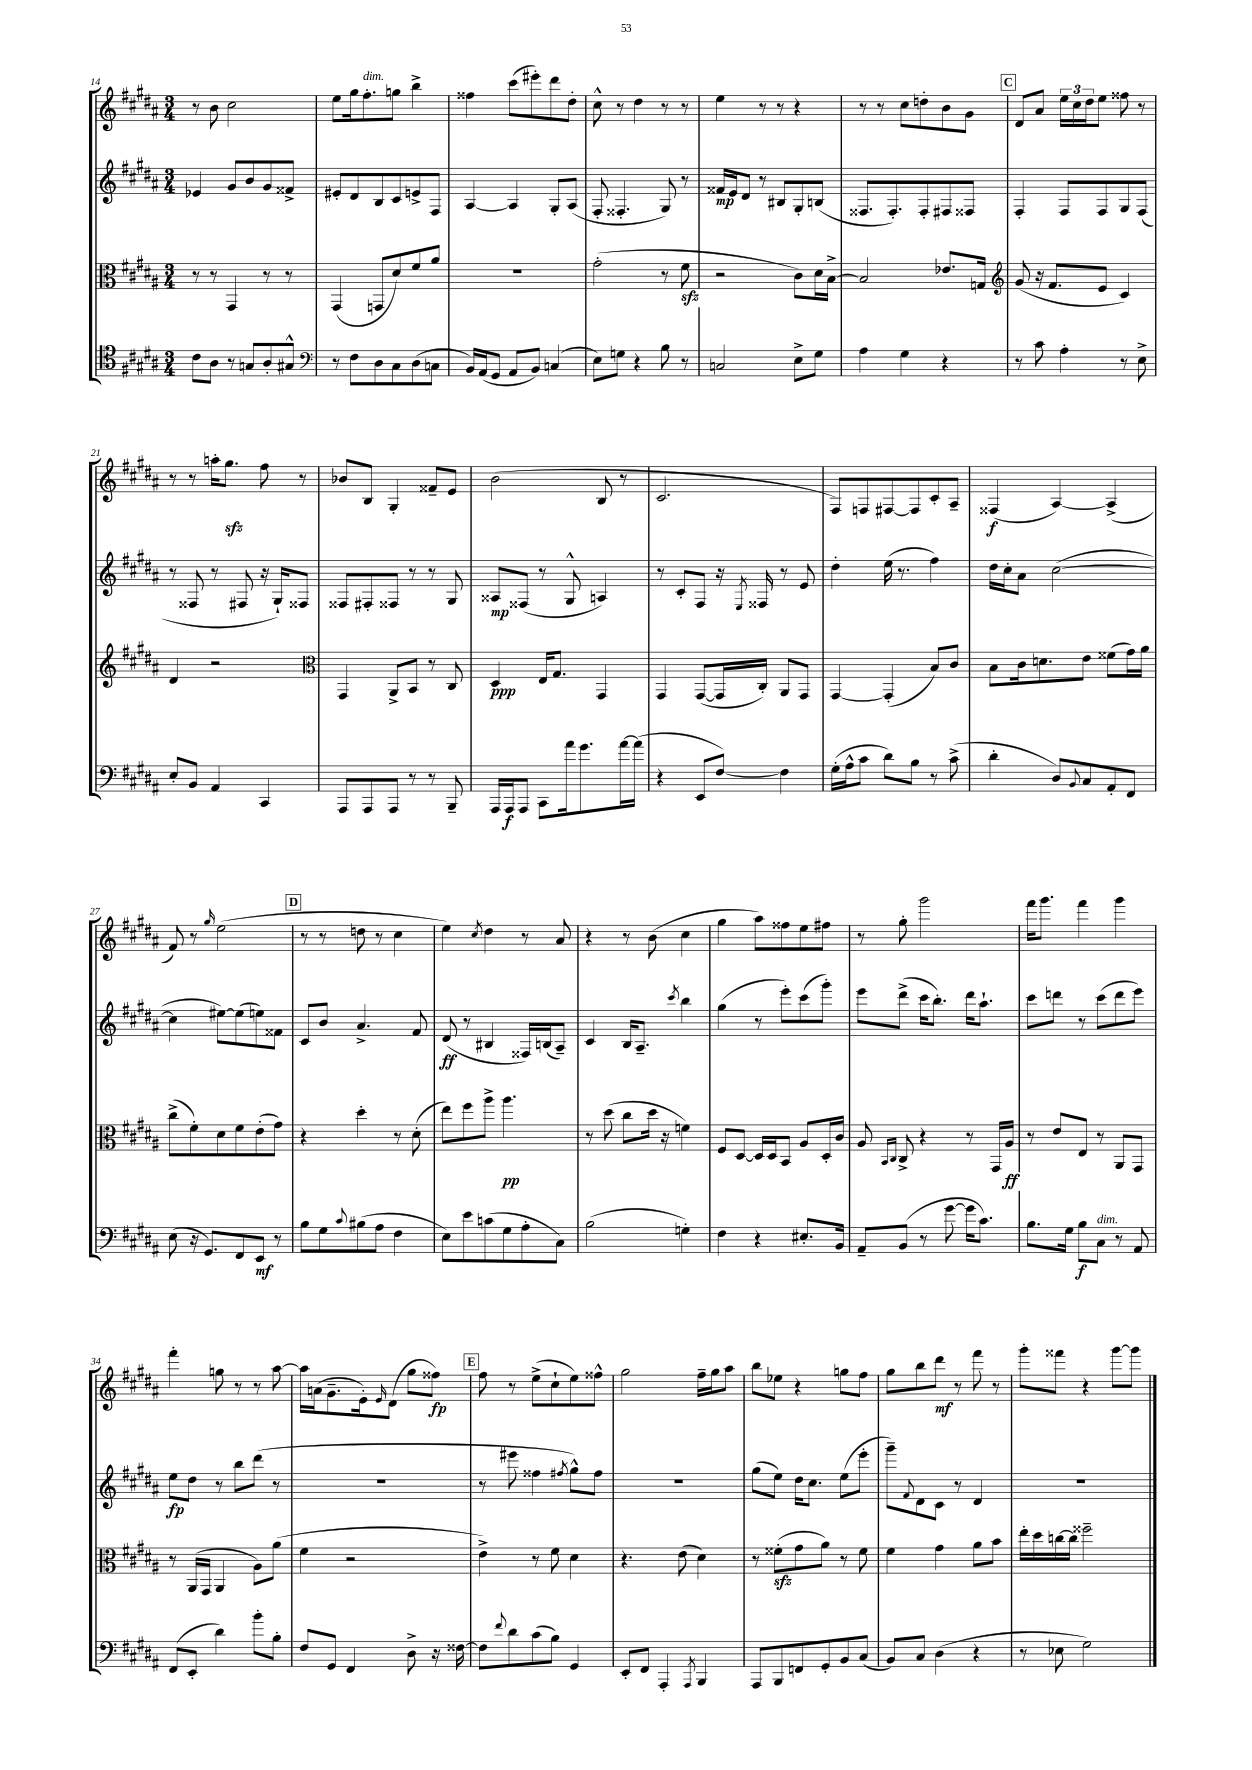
<<
\new StaffGroup <<
\new Staff = "s0" {
    \clef treble \key b \major \numericTimeSignature \time 3/4
    r8 b'8 cis''2 |
    e''8 gis''16 fis''8.-.^\markup { \italic "dim." } g''8 b''4-> |
    fisis''4 cis'''8( eis'''8-.) dis'''8 dis''8-. |
    cis''8-^ r8 dis''4 r8 r8 |
    e''4 r8 r8 r4 |
    r8 r8 cis''8 d''8-. b'8 gis'8 |
    \mark \markup { \box "C" } dis'8 ais'8 \tuplet 3/2 { e''16 cis''16 dis''16 } e''8 fisis''8 r8 |
    r8 r8 a''16-. gis''8.\sfz fis''8 r8 |
    bes'8 b8 gis4-. fisis'8-- e'8 |
    b'2( b8 r8 |
    cis'2. |
    fis8) f8 fis8~ fis8 cis'8-. ais8-- |
    fisis4\f( ais4~) ais4->( |
    fis'8) r8 \grace { gis''16 } e''2( |
    \mark \markup { \box "D" } r8 r8 d''8 r8 cis''4 |
    e''4) \acciaccatura { cis''8 } dis''4 r8 ais'8 |
    r4 r8 b'8( cis''4 |
    gis''4 ais''8) fisis''8 e''8 fis''8 |
    r8 gis''8-. gis'''2 |
    fis'''16 gis'''8. fis'''4 gis'''4 |
    fis'''4-. g''8 r8 r8 ais''8~ |
    ais''16 a'16( gis'8.-- e'16-.) \grace { e'16 } dis'8( gis''8 fisis''8\fp) |
    \mark \markup { \box "E" } fis''8 r8 e''8->( cis''8-! e''8) fisis''8-^ |
    gis''2 fis''16-- gis''16 ais''8 |
    b''8 ees''8 r4 g''8 fis''8 |
    gis''8 b''8 dis'''8\mf r8 fis'''8 r8 |
    gis'''8-. fisis'''8 r4 gis'''8~ gis'''8 \bar "|." |
}
\new Staff = "s1" {
    \clef treble \key b \major \numericTimeSignature \time 3/4
    ees'4 gis'8 b'8 gis'8 fisis'8-> |
    eis'8-. dis'8 b8 cis'8 e'8-> fis8 |
    ais4~ ais4 gis8-. ais8( |
    fis8-. fisis4.-. gis8) r8 |
    fisis'16\mp e'16 dis'8 r8 bis8 gis8-. b8( |
    fisis8. fisis8.-.) fisis8-. fis8 fisis8 |
    \mark \markup { \box "C" } fis4-. fis8 fis8 gis8 fis8( |
    r8 fisis8 r8 fis8 r16 gis16-!) fisis8 |
    fisis8 fis8-. fisis8 r8 r8 gis8 |
    aisis8\mp fisis8( r8 gis8-^ a4) |
    r8 cis'8-. fis8 r16 \acciaccatura { e8 } fisis16 r8 e'8 |
    dis''4-. e''16( r8. fis''4) |
    dis''16 cis''16-. ais'8 cis''2~( |
    cis''4 eis''8~) eis''8( e''8) fisis'8 |
    \mark \markup { \box "D" } cis'8 b'8 ais'4.-> fis'8 |
    dis'8\ff( r8 bis4 fisis16) b16( ais8--) |
    cis'4 b16 ais8.-- \acciaccatura { cis'''8 } b''4 |
    gis''4( r8 e'''8-.) cis'''8( gis'''8-.) |
    e'''8 dis'''8->( cis'''16 b''8.-.) dis'''16 ais''8.-! |
    cis'''8 d'''8 r8 cis'''8( d'''8 e'''8) |
    e''8\fp dis''8 r8 b''8 dis'''8( r8 |
    R2. |
    \mark \markup { \box "E" } r8 eis'''8 fisis''4 \acciaccatura { fis''8 } gis''8-^) fis''8 |
    R2. |
    gis''8( e''8) dis''16 cis''8. e''8( e'''8-. |
    gis'''8--) \appoggiatura { fis'8 } dis'8 cis'8 r8 dis'4 |
    R2. \bar "|." |
}
\new Staff = "s2" {
    \clef alto \key b \major \numericTimeSignature \time 3/4
    r8 r8 gis,4 r8 r8 |
    gis,4( g,8 dis'8) fis'8 ais'8 |
    R2. |
    gis'2-.( r8 fis'8\sfz |
    r2 cis'8) dis'16 b16~-> |
    b2 ees'8. g16 |
    \mark \markup { \box "C" } \clef treble gis'8( r16 fis'8. e'8 cis'4) |
    dis'4 r2 |
    \clef alto gis,4 ais,8-> b,8 r8 cis8 |
    dis4\ppp e16 gis8. gis,4 |
    gis,4 gis,8~( gis,16 cis16-.) ais,8 gis,8 |
    gis,4~ gis,4-.( b8) cis'8 |
    b8 cis'16 d'8. e'8 fisis'8( gis'16) ais'16 |
    cis''8->( fis'8-.) dis'8 fis'8 e'8-.( gis'8) |
    \mark \markup { \box "D" } r4 dis''4-. r8 dis'8-.( |
    e''8) fis''8 ais''8-> ais''4.\pp |
    r8 dis''8( cis''8 dis''16 r16 f'4) |
    fis8 dis8~ dis16 dis16 b,8 ais8 dis16-. cis'16 |
    ais8 \grace { b,16 cis16 } cis8-> r4 r8 gis,16 ais16\ff |
    r8 e'8 e8 r8 ais,8 gis,8 |
    r8 ais,16( gis,16 ais,4 ais8) ais'8( |
    fis'4 r2 |
    \mark \markup { \box "E" } e'4->) r8 fis'8 dis'4 |
    r4. e'8( dis'4) |
    r8 fisis'8-.\sfz( gis'8 ais'8) r8 fisis'8 |
    fis'4 gis'4 ais'8 b'8 |
    e''16-. dis''16 c''16~ c''16 fisis''2-- \bar "|." |
}
\new Staff = "s3" {
    \clef tenor \key b \major \numericTimeSignature \time 3/4
    cis'8 ais8 r8 g8 ais8-. gis8-^ |
    \clef bass r8 fis8 dis8 cis8 dis8( c8 |
    b,16) ais,16( gis,8 ais,8 b,8) c4( |
    e8) g8 r4 b8 r8 |
    c2 e8-> gis8 |
    ais4 gis4 r4 |
    \mark \markup { \box "C" } r8 cis'8 ais4-. r8 e8-> |
    e8-. b,8 ais,4 cis,4 |
    ais,,8 ais,,8 ais,,8 r8 r8 b,,8-- |
    ais,,16 ais,,16\f ais,,8 cis,8 ais'16 gis'8. ais'16~ ais'16( |
    r4 e,8 fis8~) fis4 |
    gis16-.( ais16-^ cis'8 dis'8) b8 r8 cis'8->( |
    dis'4-. dis8) \appoggiatura { b,8 } cis8 ais,8-. fis,8 |
    e8( r16 gis,8.) fis,8 e,8\mf r8 |
    \mark \markup { \box "D" } b8 gis8 \appoggiatura { cis'8 } bis8( ais8 fis4 |
    e8) e'8 c'8( gis8 ais8-. cis8) |
    b2( g4-.) |
    fis4 r4 eis8.-. b,16 |
    ais,8-- b,8( r8 gis'8~ gis'16 cis'8.) |
    b8. gis16 b8\f cis8^\markup { \italic "dim." } r8 ais,8 |
    fis,8( e,8-. dis'4) b'8-. b8-. |
    fis8 gis,8 fis,4 dis8-> r16 fisis16~ |
    \mark \markup { \box "E" } fisis8 \appoggiatura { fis'8 } dis'8 cis'8( b8) gis,4 |
    e,8-. fis,8 ais,,4-. \acciaccatura { ais,,8 } b,,4 |
    ais,,8 b,,8 f,8 gis,8-. b,8 cis8( |
    b,8) cis8 dis4( r4 |
    r8 ees8 gis2) \bar "|." |
}
>>
>>
\layout { \context { \Score currentBarNumber = #14 } }
